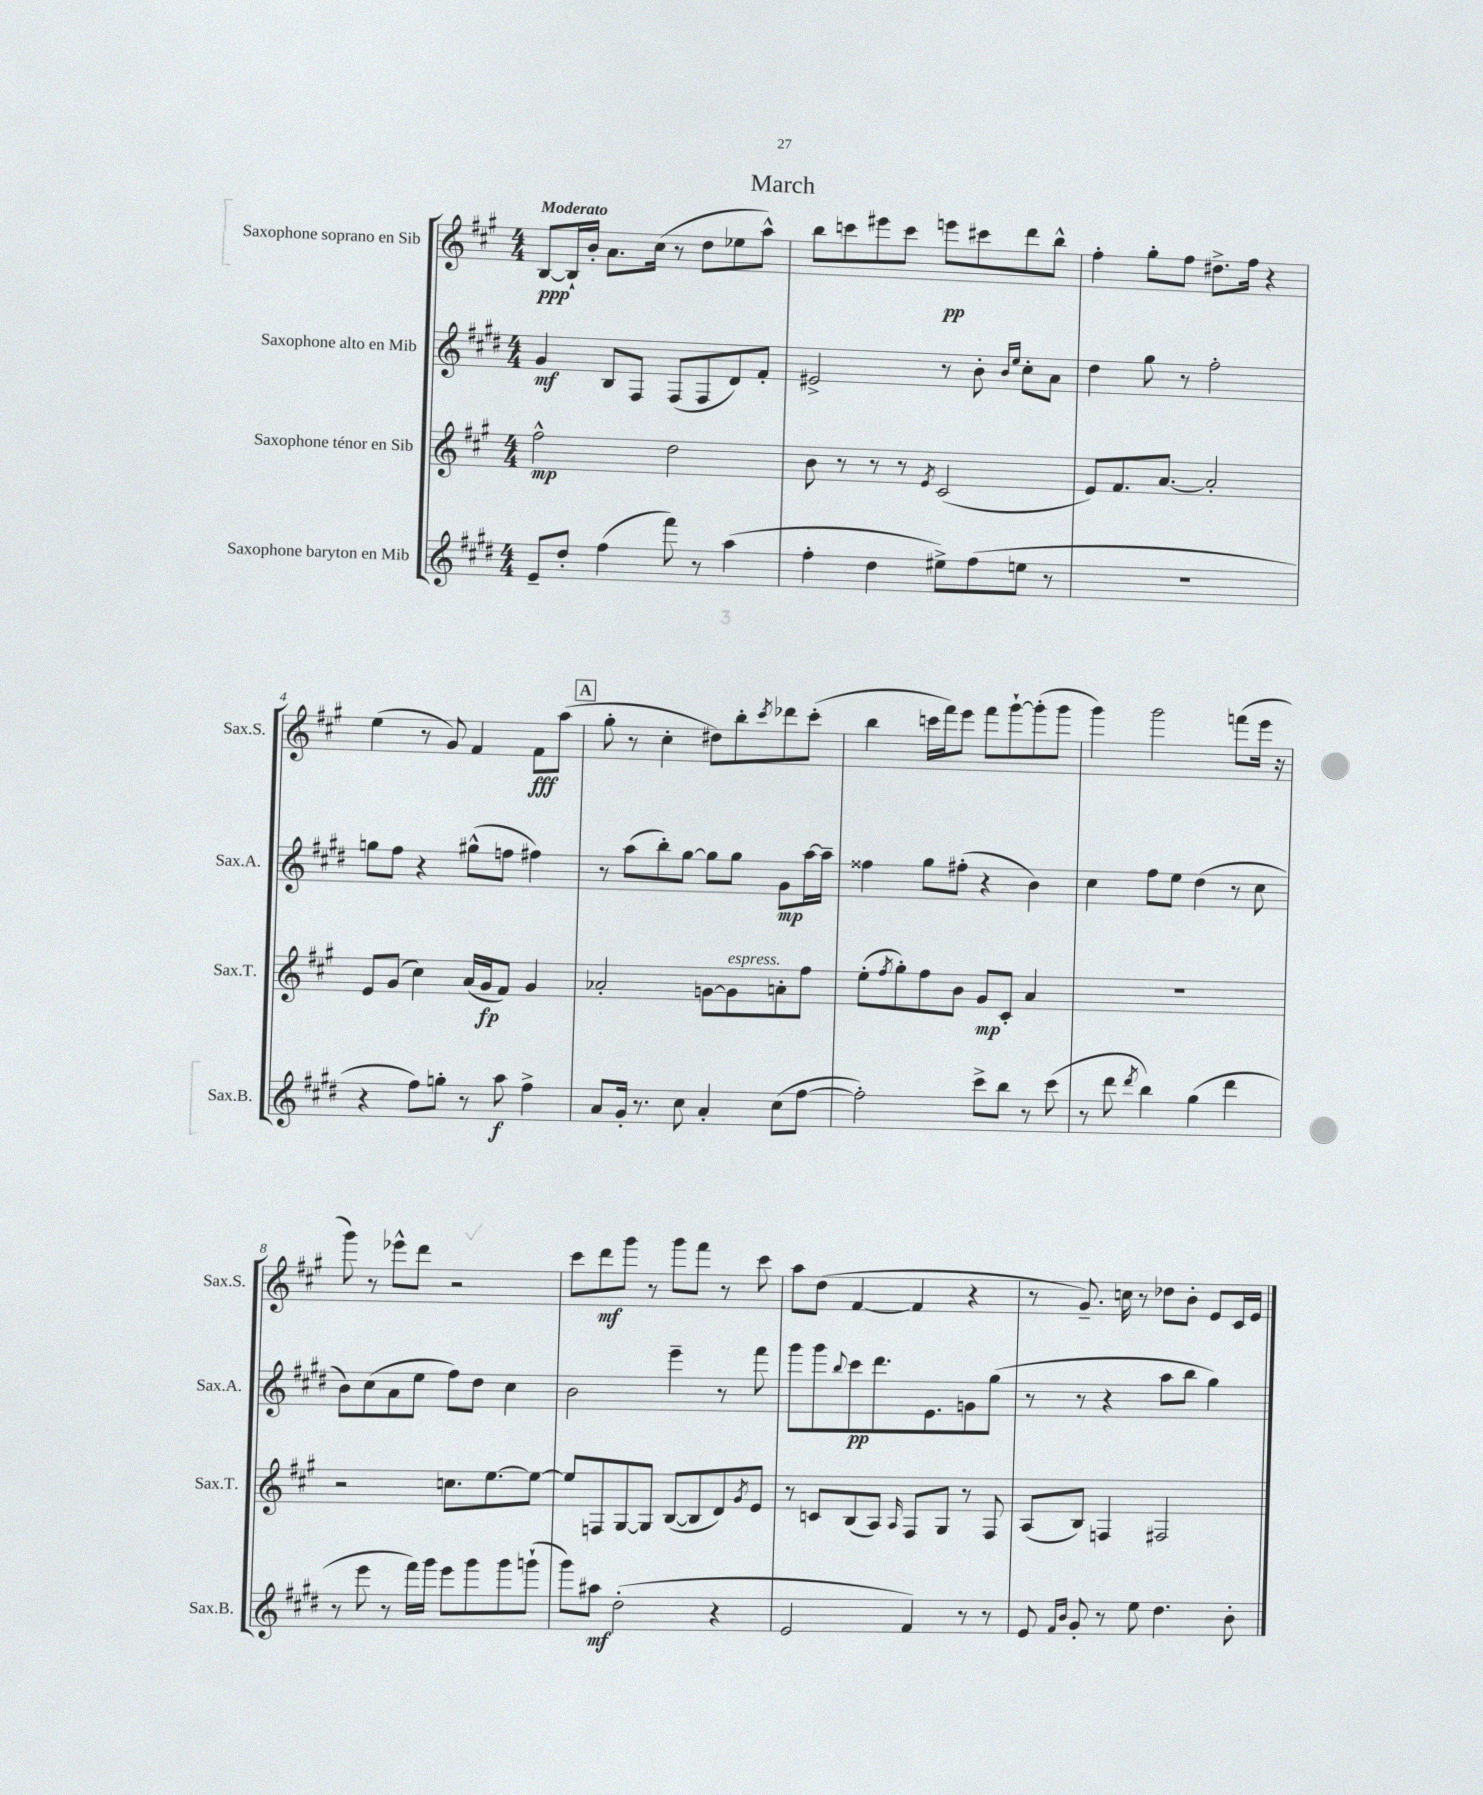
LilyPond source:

\header { title = "March" }
<<
\new StaffGroup <<
\new Staff = "s0" \with { instrumentName = "Saxophone soprano en Sib" shortInstrumentName = "Sax.S." } {
    \clef treble \key a \major \numericTimeSignature \time 4/4 \tempo "Moderato"
    b8~\ppp b16-! b'16-. a'8. cis''16( r8 d''8 ees''8 a''8-^) |
    b''8 c'''8 eis'''8 c'''8 e'''8\pp cis'''8 d'''8 b''8-^ |
    fis''4-. gis''8-. fis''8 dis''8.-> fis''16 r4 |
    e''4( r8 gis'8) fis'4 fis'8\fff a''8( |
    \mark \markup { \box "A" } gis''8-. r8 cis''4-. dis''8) b''8-. \acciaccatura { cis'''8 } des'''8 cis'''8-.( |
    b''4 c'''16 fis'''16) e'''8 fis'''8 gis'''8~-! gis'''8-.( gis'''8 |
    gis'''4) gis'''2 f'''8( e'''16 r16 |
    gis'''8) r8 ees'''8-^ d'''8 r2 |
    cis'''8 d'''8\mf gis'''8 r8 gis'''8 fis'''8 r8 cis'''8 |
    a''8 d''8( fis'4~ fis'4 r4 |
    r8 gis'8.--) c''16 r8 des''8 b'8-. e'8 cis'16 e'16 \bar "|." |
}
\new Staff = "s1" \with { instrumentName = "Saxophone alto en Mib" shortInstrumentName = "Sax.A." } {
    \clef treble \key e \major \numericTimeSignature \time 4/4
    gis'4\mf b8 fis8 fis8( fis8 dis'8) fis'8-. |
    eis'2-> r8 b'8-. \grace { b'16 e''16 } cis''8-. a'8 |
    dis''4 gis''8 r8 fis''2-. |
    g''8 fis''8 r4 gis''8-^( f''8 fis''4) |
    \mark \markup { \box "A" } r8 a''8( b''8-.) gis''8~ gis''8 gis''8 gis'8\mp a''16~ a''16-- |
    fisis''4 gis''8 fis''8-.( r4 b'4) |
    cis''4 fis''8 e''8 dis''4( r8 cis''8 |
    b'8) cis''8( a'8 e''8 fis''8) dis''8 cis''4 |
    b'2 e'''4-- r8 fis'''8 |
    gis'''8 gis'''8 \appoggiatura { b''8 } cis'''8\pp dis'''8. e'8. g'8 gis''8( |
    r8 r8 r4 a''8 b''8 gis''4) \bar "|." |
}
\new Staff = "s2" \with { instrumentName = "Saxophone ténor en Sib" shortInstrumentName = "Sax.T." } {
    \clef treble \key a \major \numericTimeSignature \time 4/4
    fis''2-^\mp d''2 |
    b'8 r8 r8 r8 \acciaccatura { e'8 } cis'2( |
    e'8) fis'8. a'8.~ a'2-. |
    e'8 gis'8( cis''4) a'16( gis'16\fp fis'8) gis'4 |
    \mark \markup { \box "A" } aes'2-. g'8~ g'8^\markup { \italic "espress." } a'8-. fis''8 |
    e''8-.( \acciaccatura { fis''8 } gis''8-.) fis''8 b'8 gis'8\mp cis'8-. a'4 |
    R1 |
    r2 c''8. e''8.~ e''8~ |
    e''8 f8 gis8~ gis8 b8~( b8 d'8) \acciaccatura { gis'8 } e'8 |
    r8 c'8 b8( a8) \grace { a16 } fis8 gis8 r8 fis8 |
    a8( b8) f4 fis2 \bar "|." |
}
\new Staff = "s3" \with { instrumentName = "Saxophone baryton en Mib" shortInstrumentName = "Sax.B." } {
    \clef treble \key e \major \numericTimeSignature \time 4/4
    e'8-- dis''8-. fis''4( fis'''8) r8 a''4( |
    fis''4-. dis''4 eis''8->) fis''8( e''8 r8 |
    R1 |
    r4 fis''8) g''8-. r8 a''8\f fis''4-> |
    \mark \markup { \box "A" } a'8 gis'16-. r8. cis''8 a'4-. cis''8( fis''8~ |
    fis''2-.) cis'''8-> b''8 r8 cis'''8( |
    r8 dis'''8 \acciaccatura { dis'''8 } b''4) gis''4( dis'''4 |
    r8 e'''8 r8 fis'''16) gis'''16 e'''8 gis'''8 gis'''8 g'''8-!( |
    gis'''8) ais''8\mf dis''2-.( r4 |
    e'2 fis'4) r8 r8 |
    e'8 \grace { fis'16 b'16 } gis'8-. r8 e''8 dis''4. b'8-. \bar "|." |
}
>>
>>
